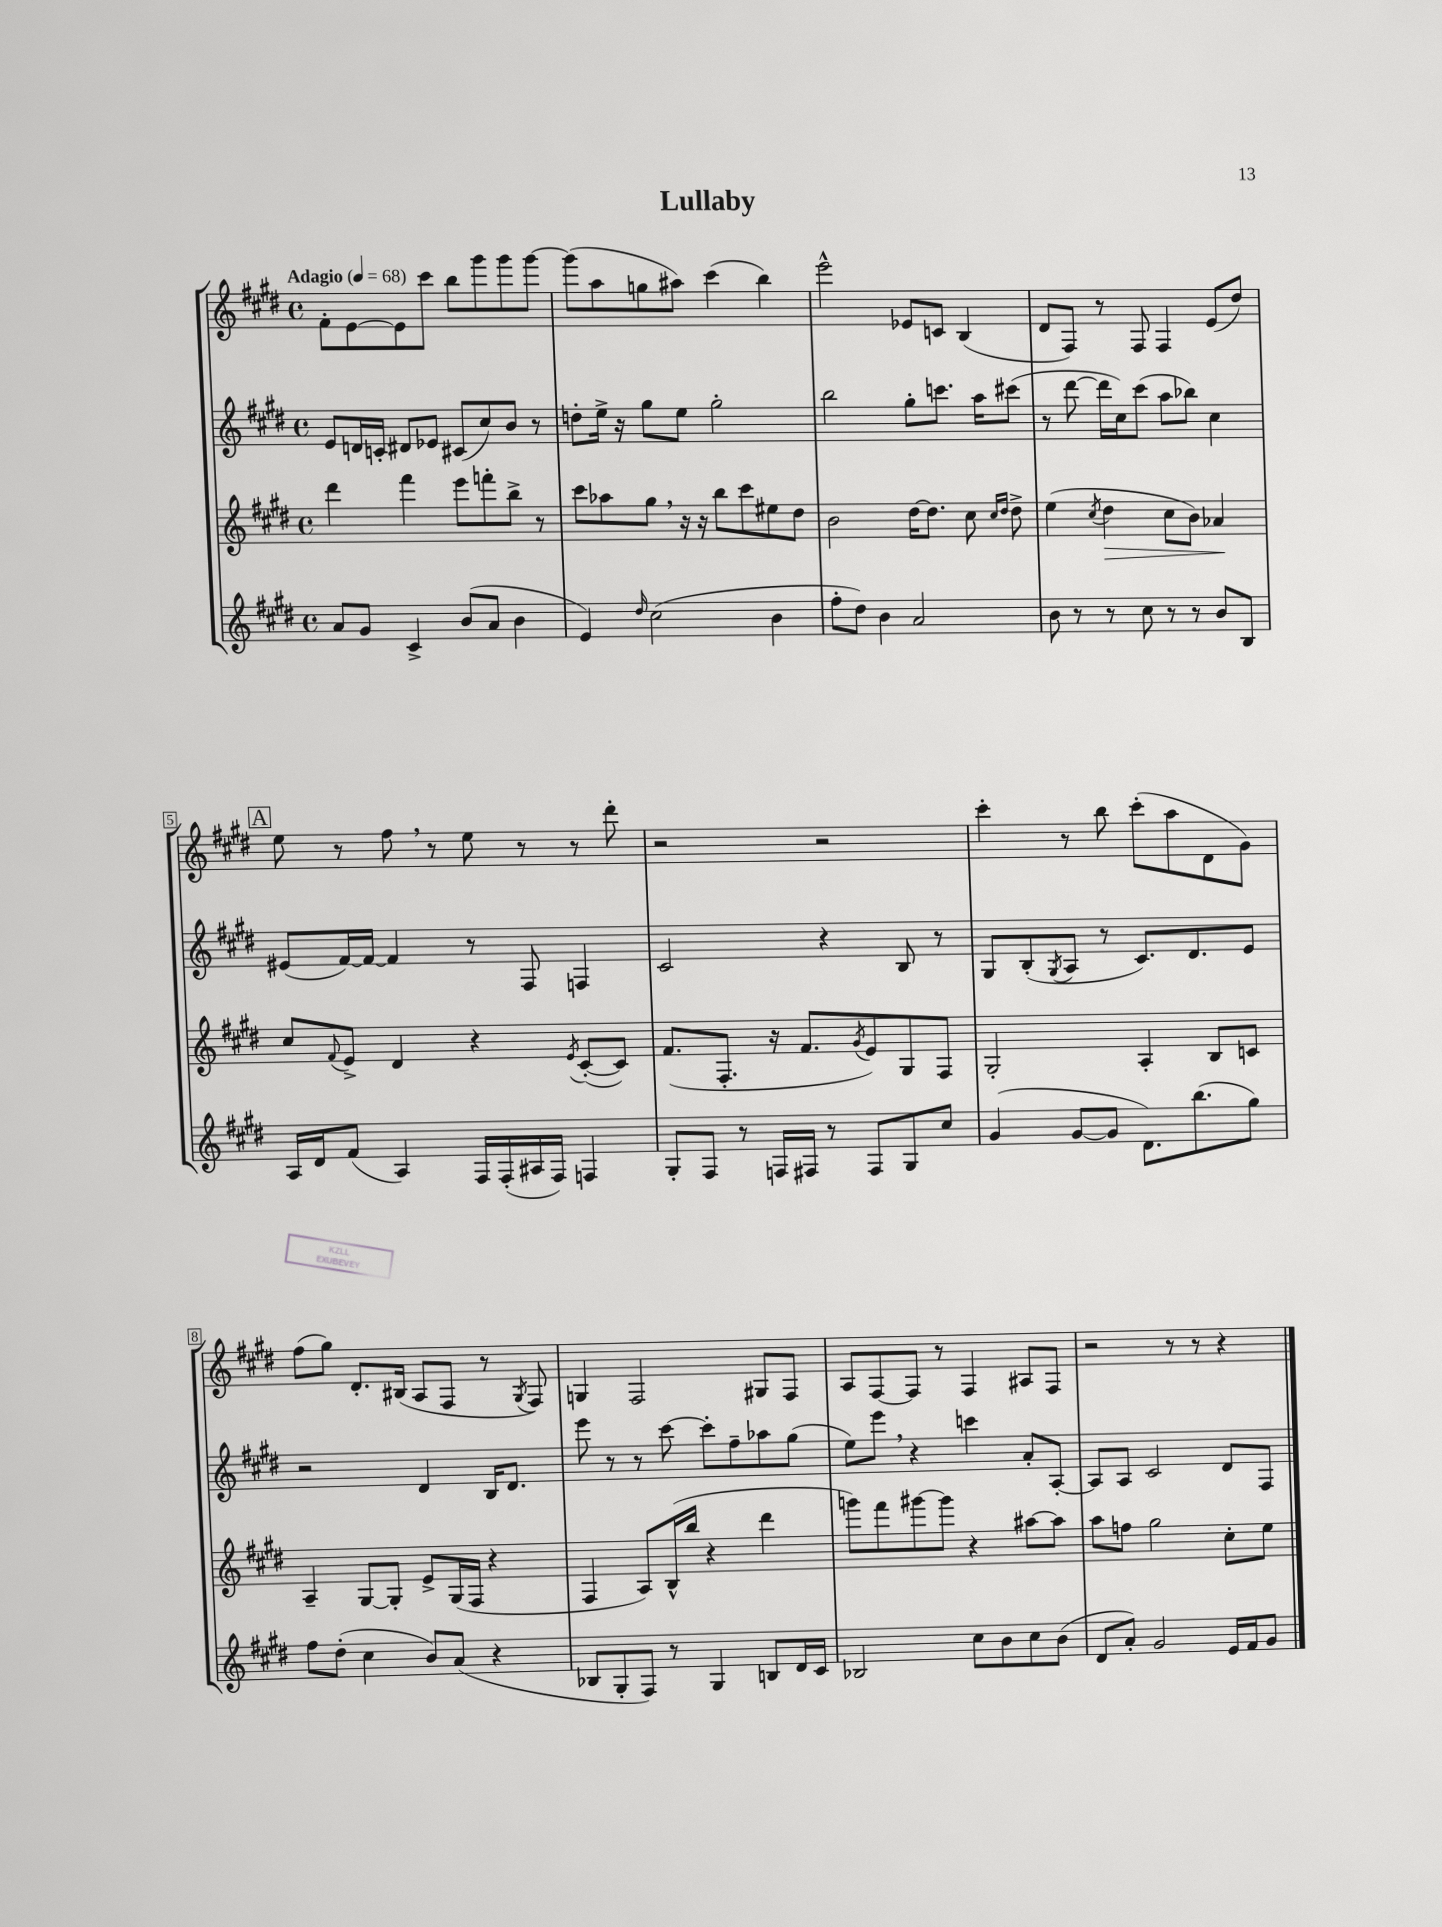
\header { title = "Lullaby" }
<<
\new StaffGroup <<
\new Staff = "s0" {
    \clef treble \key e \major \defaultTimeSignature \time 4/4 \tempo "Adagio" 4 = 68
    fis'8-. e'8~ e'8 cis'''8 b''8 gis'''8 gis'''8 gis'''8~ |
    gis'''8( a''8 g''8 ais''8) cis'''4( b''4) |
    e'''2-^ ees'8 c'8 b4( |
    dis'8 fis8) r8 fis8 fis4 e'8( dis''8) |
    \mark \markup { \box "A" } e''8 r8 fis''8 \breathe r8 e''8 r8 r8 dis'''8-. |
    r2 r2 |
    cis'''4-. r8 b''8 cis'''8-.( a''8 dis'8 gis'8) |
    fis''8( gis''8) dis'8.-. bis16( a8 fis8 r8 \acciaccatura { gis8 } fis8) |
    g4 fis2 gis8 fis8 |
    a8 fis8~ fis8 r8 fis4 ais8 fis8 |
    r2 r8 r8 r4 \bar "|." |
}
\new Staff = "s1" {
    \clef treble \key e \major \defaultTimeSignature \time 4/4
    e'8 d'16 c'16-. dis'8 ees'8 cis'8( cis''8) b'8 r8 |
    d''8-. e''16-> r16 gis''8 e''8 gis''2-. |
    b''2 gis''8-. c'''8. a''16 cis'''8( |
    r8 dis'''8~ dis'''16 cis''16) cis'''8( a''8 bes''8) cis''4 |
    \mark \markup { \box "A" } eis'8( fis'16~) fis'16~ fis'4 r8 fis8 f4 |
    cis'2 r4 b8 r8 |
    gis8 b8-.( \acciaccatura { gis8 } a8 r8 cis'8.) dis'8. e'8 |
    r2 dis'4 b16 dis'8. |
    e'''8 r8 r8 cis'''8~ cis'''8-. fis''8-- aes''8 gis''8( |
    e''8) e'''8 \breathe r4 c'''4 a'8-. a8~-. |
    a8 a8 cis'2 dis'8 fis8 \bar "|." |
}
\new Staff = "s2" {
    \clef treble \key e \major \defaultTimeSignature \time 4/4
    dis'''4 fis'''4 e'''8 f'''8-. b''8-> r8 |
    cis'''8 aes''8 gis''8 \breathe r16 r16 b''8 cis'''8 eis''8 dis''8 |
    b'2 dis''16~ dis''8. cis''8 \grace { cis''16 dis''16 } dis''8-> |
    e''4( \acciaccatura { cis''8 } dis''4\> cis''8 b'8) aes'4\! |
    \mark \markup { \box "A" } cis''8 \appoggiatura { fis'8 } e'8-> dis'4 r4 \acciaccatura { e'8 } cis'8~-.( cis'8) |
    fis'8.( fis8.-. r16 fis'8. \acciaccatura { gis'8 } e'8) gis8 fis8 |
    gis2-. a4-. b8 c'8 |
    a4-- gis8~ gis8-. e'8-> gis16( fis16 r4 |
    fis4 a8) b16-^( b''16 r4 dis'''4 |
    g'''8) fis'''8 gis'''8~ gis'''8 r4 ais''8~ ais''8 |
    a''8 f''8 gis''2 cis''8-. e''8 \bar "|." |
}
\new Staff = "s3" {
    \clef treble \key e \major \defaultTimeSignature \time 4/4
    a'8 gis'8 cis'4-> b'8( a'8 b'4 |
    e'4) \grace { dis''16 } cis''2( b'4 |
    fis''8-. dis''8) b'4 a'2 |
    b'8 r8 r8 cis''8 r8 r8 b'8 b8 |
    \mark \markup { \box "A" } a16 dis'16 fis'8( a4) fis16 fis16-.( ais16 fis16) f4 |
    gis8-. fis8 r8 f16 fis16 r8 fis8 gis8 cis''8 |
    gis'4( gis'8~ gis'8 dis'8.) b''8.( gis''8) |
    fis''8 dis''8-.( cis''4 b'8) a'8( r4 |
    bes8 gis8-. fis8) r8 gis4 b8 dis'16 cis'16 |
    bes2 cis''8 b'8 cis''8 b'8( |
    dis'8 a'8-.) gis'2 e'16 fis'16 gis'8 \bar "|." |
}
>>
>>
\layout { \context { \Score \override BarNumber.stencil = #(make-stencil-boxer 0.1 0.3 ly:text-interface::print) } }
